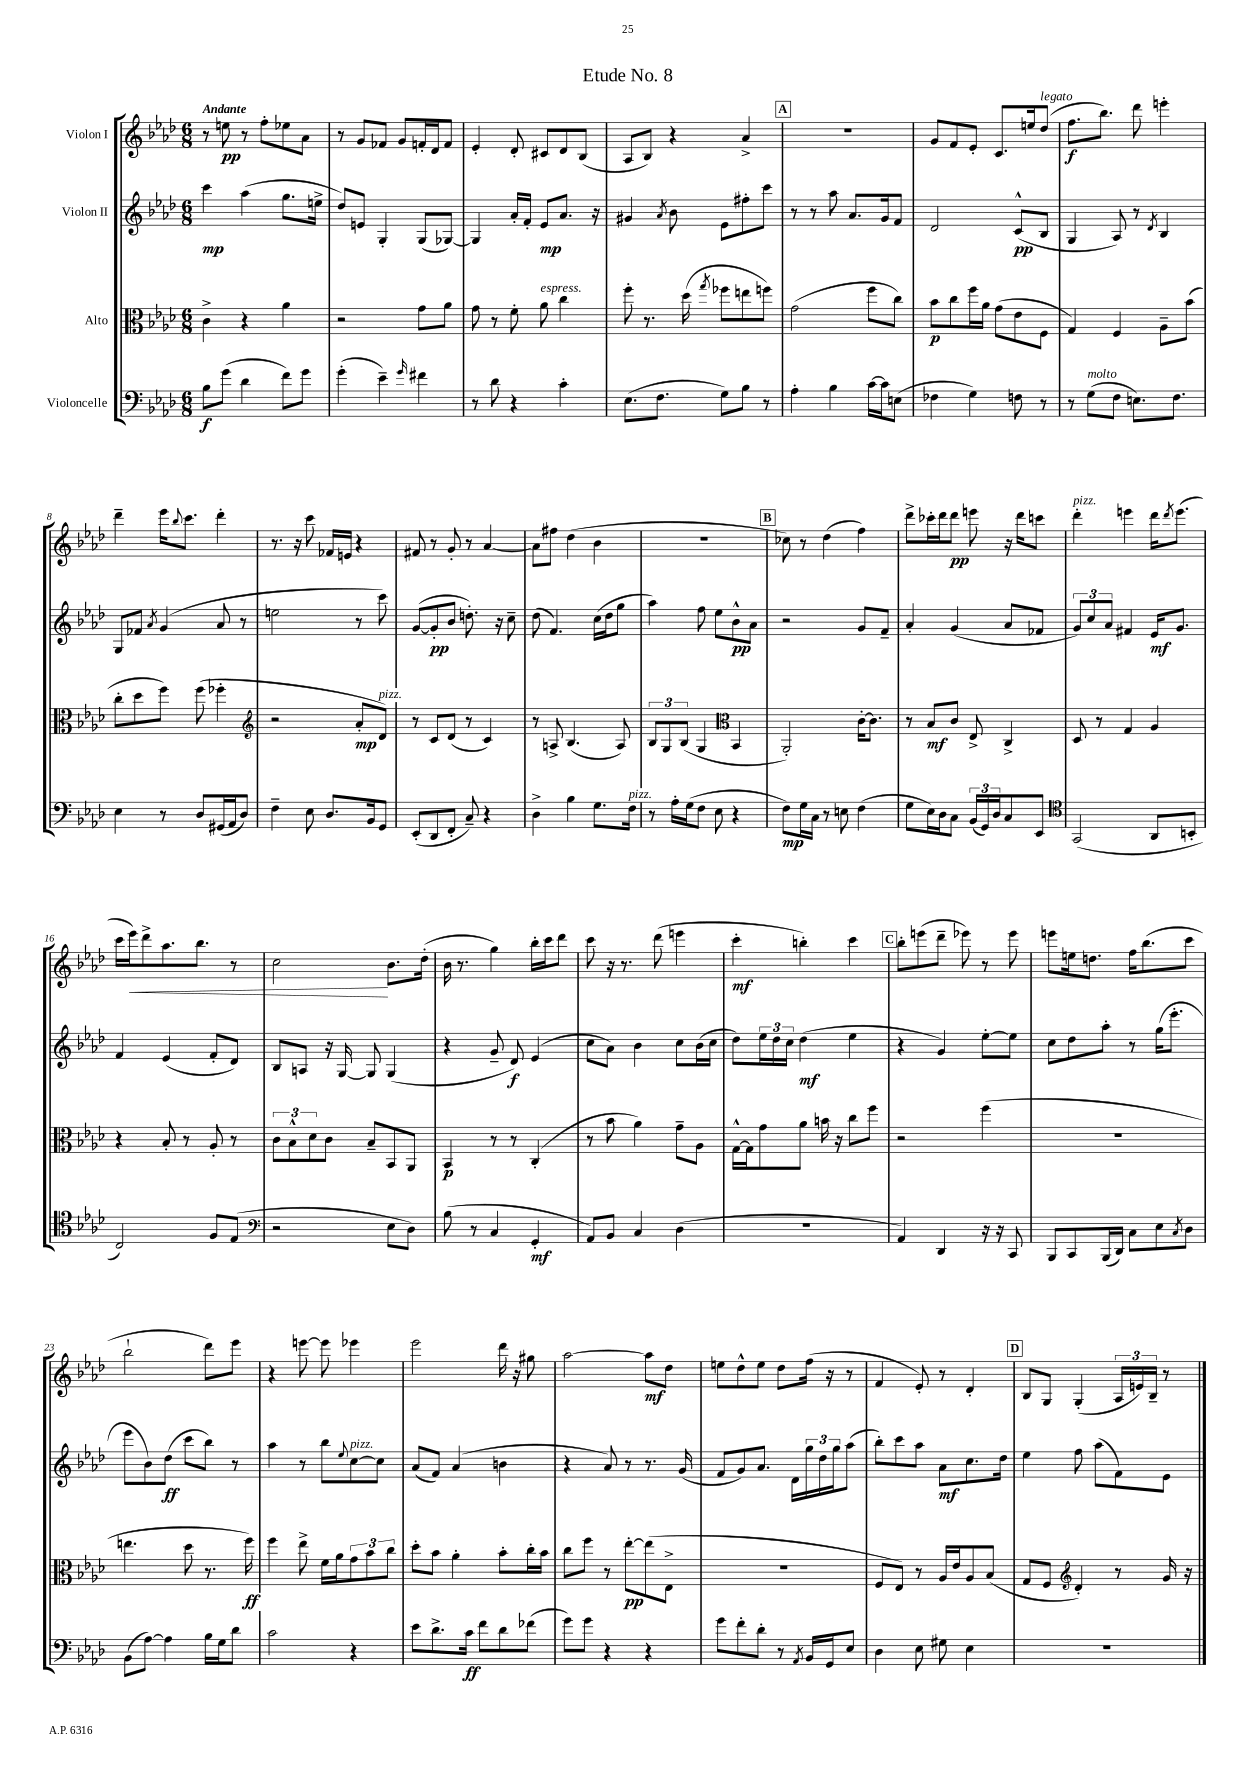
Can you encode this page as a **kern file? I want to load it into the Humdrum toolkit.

**kern	**kern	**kern	**kern
*staff4	*staff3	*staff2	*staff1
*clefF4	*clefC3	*clefG2	*clefG2
*k[b-e-a-d-]	*k[b-e-a-d-]	*k[b-e-a-d-]	*k[b-e-a-d-]
*M6/8	*M6/8	*M6/8	*M6/8
8B-\L	4c^\	4ccc\	8r
(8g\J	.	.	8ee\
4d-\	4r	(4aa-\	8r
.	.	.	8ff'\L
8f\L)	4a-\	8.gg\L	8ee-\
8g\J	.	.	8a-\J
.	.	16ee^\Jk	.
=	=	=	=
(4g'\	2r	8dd-/L)	8r
.	.	8e/J	8g/L
4e-~\)	.	4G'/	8f-/J
.	.	.	8g/L
16qqg/	.	.	.
4f#\	8g\L	(8G/L	16f'/L
.	.	.	16d-/J
.	8a-\J	[8G-/J)	8f/J
=	=	=	=
8r	8g\	4G-/]	4e-'/
8d-\	8r	.	.
4r	8f'\	16a-'/LL	8d-'/
.	.	16f'/JJ	.
.	8a-\	8e-/L	8c#/L
4c'\	4cc\	8.a-/J	8d-/
.	.	.	(8B-/J
.	.	16r	.
=	=	=	=
(8.E-\L	8ff'\	4g#/	8A-/L
.	8.r	.	8B-/J)
8.F\J	.	.	.
.	.	8qa-/	.
.	.	8b-\	4r
.	(16dd-\	.	.
.	8qgg/	.	.
8G\L)	8ff-\L	8e-\L	.
8B-\J	8ee\	8ff#'\	4a-^/
8r	8ff\J)	8ccc\J	.
=	=	=	=
4A-'\	(2g\	8r	2.r
.	.	8r	.
4B-\	.	8aa-\	.
.	.	8.a-/L	.
[16c\LL	8ff\L	.	.
16c\]J	.	16g/k	.
(8E\J	8cc\J)	8f/J	.
=	=	=	=
4F-\	8b-\L	2d-/	8g/L
.	8cc\	.	8f/
4G\)	16ff\L	.	8e-'/J
.	16a-\JJ	.	.
.	(8g\L	.	8.c/L
8F\	8e-\	(8c^^/L	.
.	.	.	16ee/k
8r	8F\J	8B-/J	(8dd-/J
=	=	=	=
8r	4G/)	4G/	8.ff\L
(8G\L	.	.	.
.	.	.	8.bb-\J)
8F\J	4F/	8A-/)	.
8.E\L)	.	8r	8ddd-\
.	.	8qd-/	.
.	8A-~\L	4B-/	4eee'\
8.F\J	.	.	.
.	(8b-\J	.	.
=	=	=	=
4E-\	8cc'\L	8G/L	4ddd-~\
.	8dd-\	8f-/J	.
.	.	8qa-/	.
8r	8ff\J)	(4g/	16eee-\LK
.	.	.	8qqbb-/
.	.	.	8.ccc\J
8D-/L	(8ff\	.	.
(16GG#/L	4ff-'\	8a-/	4ddd-'\
16AA-/J	.	.	.
8D-/J)	.	8r	.
=	=	=	=
*	*clefG2	*	*
4F~\	2r	2ee\	8.r
.	.	.	16r
8E-\	.	.	8ccc\
8.D-/L	.	.	16f-/LL
.	.	.	16e/JJ
.	8a-'/L	8r	4r
16BB-/k	.	.	.
8GG/J	8d-/J)	8ccc\)	.
=	=	=	=
(8EE-'/L	8r	([8g/L	8f#/
8DD-/	8c/L	8g'/]	8r
8FF'/J	(8d-/J	8b-/J	8g'/
8C~/)	8r	8.dd'\)	8r
4r	4c/)	.	[4a-/
.	.	16r	.
.	.	8cc~\	.
=	=	=	=
4D-^\	8r	(8dd-\	8a-\]L
.	8A^/	4.f/)	8ff#\J
4B-\	(4.B-/	.	(4dd-\
8.G\L	.	(16cc\LL	4b-\
.	.	16dd-\J	.
.	8A/)	8gg\J	.
16F\Jk	.	.	.
=	=	=	=
8r	12B-/L	4aa-\)	2.r
.	12G/	.	.
16A-'\LL	.	.	.
.	(12B-/J	.	.
(16G\J	.	.	.
8F\J	4G/	8ff\	.
8E-\	.	8ee-\L	.
*	*clefC3	*	*
4r	4BB-/	8b-^^\	.
.	.	8a-\J	.
=	=	=	=
8F\L)	2AA-'/)	2r	8cc-\)
16G\L	.	.	8r
16C\JJ	.	.	.
8r	.	.	(4dd-\
8E\	.	.	.
(4F\	[16c'\LK	8g/L	4ff\)
.	8.c\]J	.	.
.	.	8f~/J	.
=	=	=	=
8G\L	8r	4a-'/	8ddd-^\L
16E-\L)	8B-/L	.	16ccc-'\L
16D-\J	.	.	16ddd-\J
8C\J	8c/J	(4g/	8ddd-\J
(24BB-/LL	8E-^/	.	8eee\
24GG/)	.	.	.
24D-/J	.	.	.
8C/	4C^/	8a-/L	16r
.	.	.	16ddd-\LK
8EE-/J	.	8f-/J	8ccc\J
=	=	=	=
*clefC4	*	*	*
(2GG/	8D-/	12g/L)	4ddd-'\
.	.	12cc/	.
.	8r	.	.
.	.	12a-/J	.
.	4G/	4f#/	4eee\
8AA-/L	4A-/	16e-/LK	16ddd-\LK
.	.	.	8qddd-/
.	.	8.g/J	(8.eee\J
8BB'/J	.	.	.
=	=	=	=
2C/)	4r	4f/	16ccc\LL
.	.	.	16eee-\J)
.	.	.	8ddd-^\
.	8B-'/	(4e-/	8.aa-\
.	8r	.	.
.	.	.	8.bb-\J
8F/L	8A-'/	8f'/L	.
(8E-/J	8r	8d-/J)	8r
=	=	=	=
*clefF4	*	*	*
2r	12c\L	8B-/L	2cc\
.	12B-^^\	.	.
.	.	8A/J	.
.	12d-\	.	.
.	8c\J	16r	.
.	.	[16G/	.
.	8B-~/L	8G/]	.
8E-\L	8BB-/	(4G/	8.b-\L
8D-\J)	8AA-/J	.	.
.	.	.	(16dd-'\Jk
=	=	=	=
(8B-\	4BB-/	4r	16b-\
.	.	.	8.r
8r	.	.	.
4C/	8r	8g~/	4gg\)
.	8r	8d-/)	.
4GG'/	(4C'/	(4e-/	16bb-'\LL
.	.	.	16ccc\J
.	.	.	8ddd-\J
=	=	=	=
8AA-/L)	8r	8cc\L	8ccc\
8BB-/J	8b-\	8a-\J)	16r
.	.	.	8.r
4C/	4a-\)	4b-\	.
.	.	.	(8ddd-\
(4D-\	8g~\L	8cc\L	4eee\
.	8A-\J	(16b-\L	.
.	.	16cc\JJ	.
=	=	=	=
2.r	[16G^^\LL	8dd-\L)	4ccc'\
.	16G\]J	.	.
.	8g\	24ee-\L	.
.	.	24dd-\	.
.	.	24cc\JJ	.
.	8a-\J	(4dd-\	4bb'\)
.	16b\	.	.
.	16r	.	.
.	8cc\L	4ee-\	4ccc\
.	8ff\J	.	.
=	=	=	=
4AA-/)	2r	4r	8bb-'\L
.	.	.	(8eee\
4DD-/	.	4g/)	8ddd-~\J
.	.	.	8eee-\)
16r	(4ff\	[8ee-'\L	8r
16r	.	.	.
8CC/	.	8ee-\]J	8eee-\
=	=	=	=
8BBB-/L	2.r	8cc\L	8eee\L
8CC/	.	8dd-\	16ee\k
.	.	.	8.dd\J
(16BBB-/L	.	8aa-'\J	.
16DD-/JJ)	.	.	.
8C\L	.	8r	16ff\LK
.	.	.	(8.bb-\
8E-\	.	(16gg\LK	.
.	.	8.eee-'\J	.
8qC/	.	.	.
8D-\J	.	.	8ccc\J
=	=	=	=
(8BB-\L	4.ee\	8eee-\L	2bb-`\
[8A-\J)	.	8b-\)	.
4A-\]	.	(8dd-\J	.
.	8dd-\	8ccc\L	.
16B-\LL	8.r	8bb-\J)	8ddd-\L)
16G\J	.	.	.
8d-\J	.	8r	8eee-\J
.	16ff\)	.	.
=	=	=	=
2c\	4ff\	4aa-\	4r
.	8ee-^\	8r	[8eee\
.	16f\LL	8bb-\L	8eee\]
.	16a-\J	.	.
.	.	8qqee-/	.
4r	12g\	[8cc\	4eee-\
.	12b-\	.	.
.	.	8cc\]J	.
.	12cc\J	.	.
=	=	=	=
8e-\L	8dd-'\L	(8a-/L	2eee-\
8.d-^\	8b-\J	8f/J)	.
.	4a-'\	(4a-/	.
16c\Jk	.	.	.
8f\L	.	.	.
8d-\	8b-'\L	4b\	16ddd-\
.	.	.	16r
(8f-\J	16cc'\L	.	8gg#\
.	16b-\JJ	.	.
=	=	=	=
8g\L)	8cc\L	4r	[2aa-\
8g\J	8ff\J	.	.
4r	8r	8a-/)	.
.	[8ee-'\L	8r	.
4r	(8ee-\]	8.r	8aa-\]L
.	8E-^\J	.	8dd-\J
.	.	(16g/	.
=	=	=	=
8g\L	2.r	8f/L	8ee\L
8f'\	.	8g/)	8dd-^^\
8d-'\J	.	8.a-/J	8ee\J
8r	.	.	8dd-\L
.	.	16d-\LL	.
8qAA-/	.	.	.
16BB-/LL	.	24gg\	(16ff\Jk
.	.	24dd-\	.
16GG/J	.	.	16r
.	.	24gg\J	.
8E-/J	.	(8aa-\J	8r
=	=	=	=
4D-\	8F/L	8bb-'\L)	4f/
.	8E-/J)	8ccc\	.
8E-\	8r	8aa-\J	8e-'/)
8G#\	16A-/LL	8a-\L	8r
.	16e-/J	.	.
4E-\	8A-/	8.cc\	4d-'/
.	(8B-/J	.	.
.	.	16dd-\Jk	.
=	=	=	=
2.r	8G/L	4ee-\	8B-/L
.	8F/J	.	8G/J
*	*clefG2	*	*
.	4d-'/)	8ff\	(4G'/
.	.	(8aa-\L	.
.	8r	8f\)	24A-/LL
.	.	.	24e/)
.	.	.	24B-~/JJ
.	16g/	8e-\J	8r
.	16r	.	.
==	==	==	==
*-	*-	*-	*-
